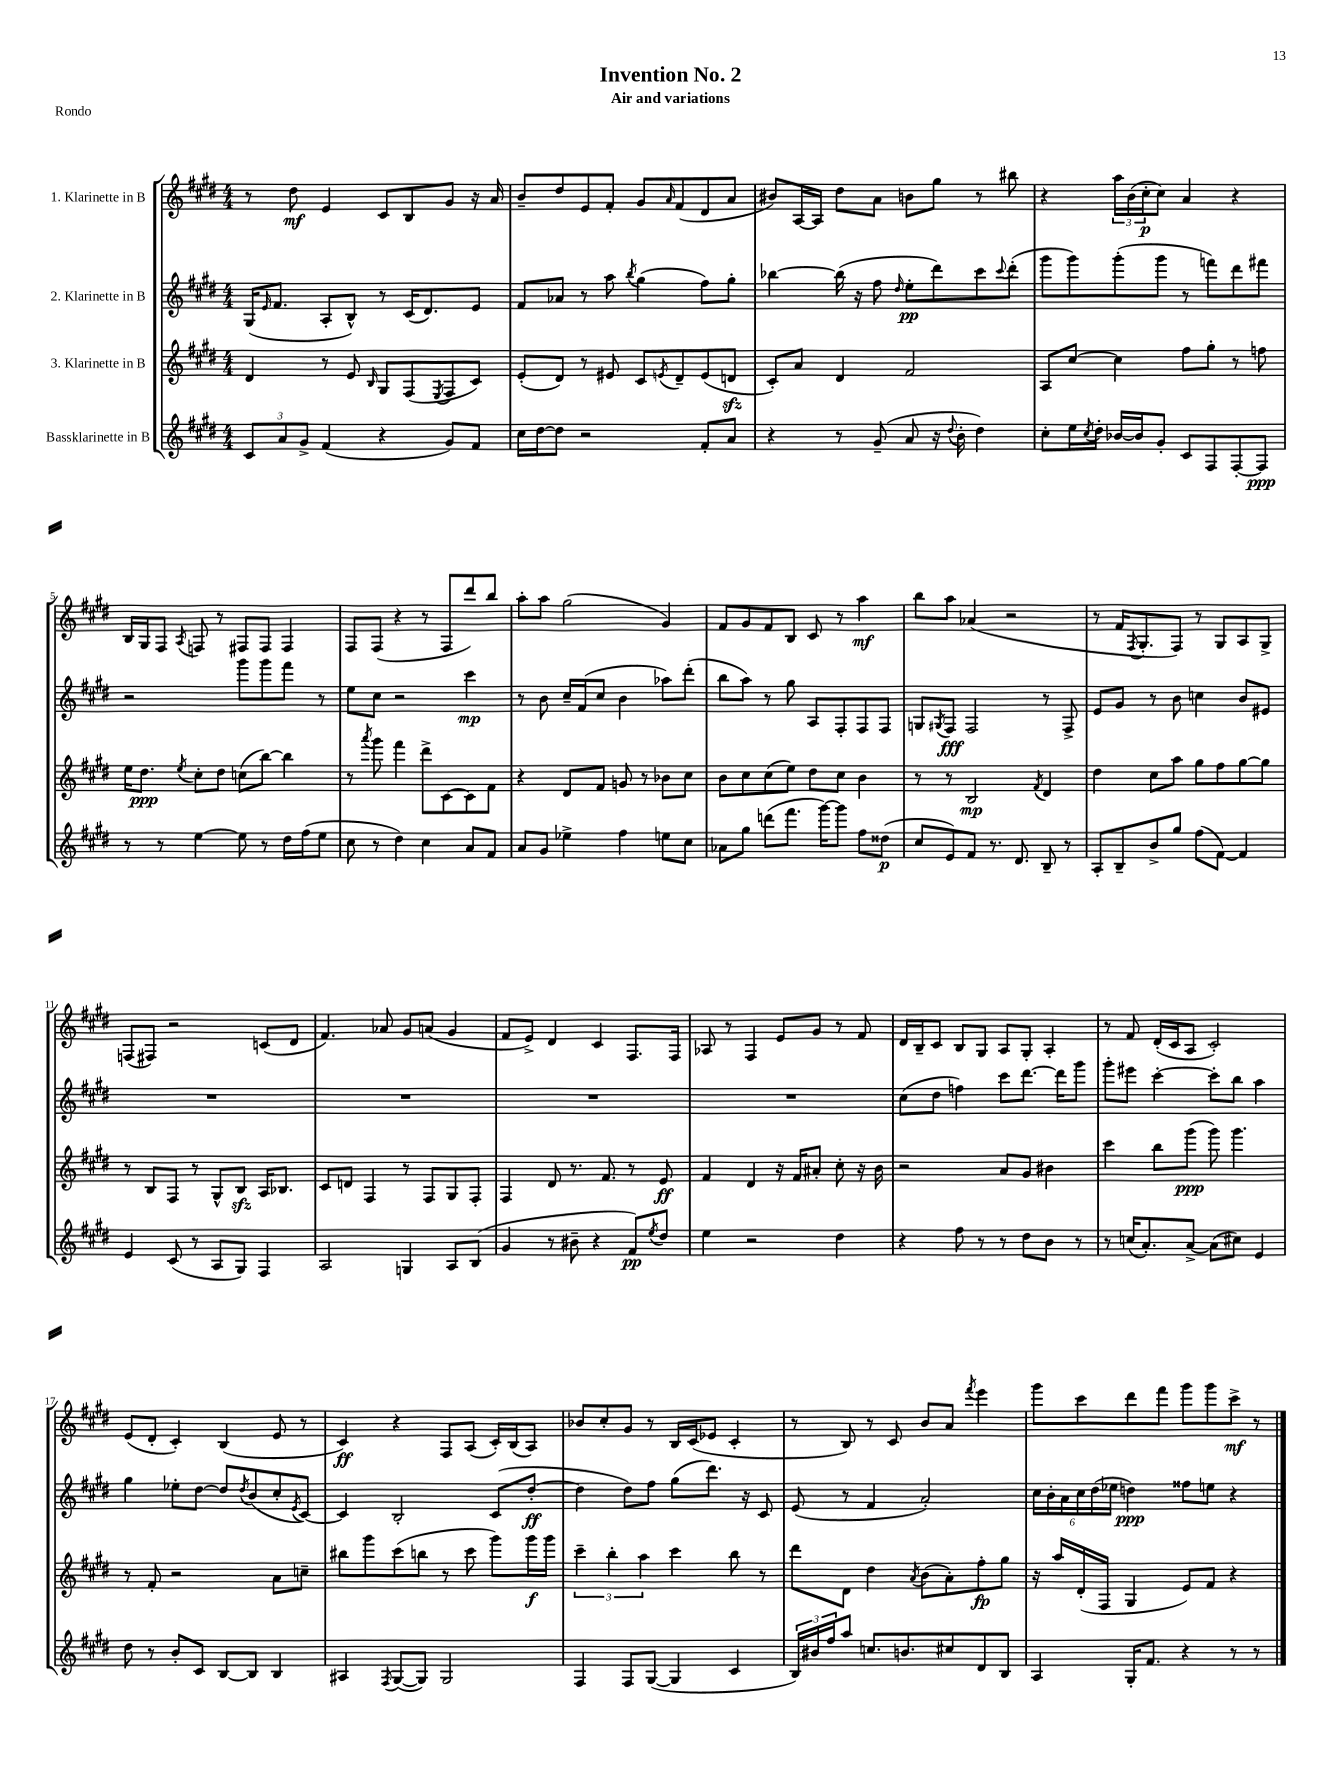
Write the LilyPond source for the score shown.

\header { title = "Invention No. 2" subtitle = "Air and variations" piece = "Rondo" }
<<
\new StaffGroup <<
\new Staff = "s0" \with { instrumentName = "1. Klarinette in B" } {
    \clef treble \key e \major \numericTimeSignature \time 4/4
    r8 dis''8\mf e'4 cis'8 b8 gis'8 r16 a'16 |
    b'8-- dis''8 e'8 fis'8-. gis'8 \grace { a'16 } fis'8( dis'8 a'8 |
    bis'8) a16~ a16 dis''8 a'8 b'8 gis''8 r8 bis''8 |
    r4 \tuplet 3/2 { a''16 b'16( cis''16-.\p } cis''8) a'4 r4 |
    b16 gis16 fis8 \acciaccatura { a8 } f8 r8 fis8 fis8 fis4 |
    fis8 fis8( r4 r8 fis8 dis'''8) b''8 |
    a''8-. a''8 gis''2( gis'4) |
    fis'8 gis'8 fis'8 b8 cis'8 r8 a''4\mf |
    b''8 a''8 aes'4( r2 |
    r8 fis'16 \acciaccatura { fis8 } gis8.-. fis8) r8 gis8 a8 gis8-> |
    f8( fis8) r2 c'8( dis'8 |
    fis'4.) aes'8 gis'8 a'8( gis'4 |
    fis'8 e'8->) dis'4 cis'4 fis8. fis16 |
    aes8 r8 fis4 e'8 gis'8 r8 fis'8 |
    dis'16 b16-- cis'8 b8 gis8 a8 gis8-. a4-. |
    r8 fis'8 dis'16-.( cis'16 a8 cis'2-.) |
    e'8( dis'8-. cis'4-.) b4( e'8 r8 |
    cis'4\ff) r4 fis8 a8( cis'16-.) b16( a8) |
    bes'8 cis''8-. gis'8 r8 b16 cis'16( ees'8 cis'4-. |
    r8 b8) r8 cis'8 b'8 a'8 \acciaccatura { fis'''8 } e'''4 |
    gis'''8 cis'''8 dis'''8 fis'''8 gis'''8 gis'''8 cis'''8->\mf r8 \bar "|." |
}
\new Staff = "s1" \with { instrumentName = "2. Klarinette in B" } {
    \clef treble \key e \major \numericTimeSignature \time 4/4
    gis16( \grace { e'16 } fis'8. a8-. b8-^) r8 cis'16( dis'8.) e'8 |
    fis'8 aes'8 r8 a''8 \acciaccatura { b''8 } gis''4( fis''8) gis''8-. |
    bes''4~ bes''16( r16 fis''8 \grace { dis''16 } e''8-.\pp dis'''8) cis'''8 \appoggiatura { cis'''8 } dis'''8-.( |
    gis'''8 gis'''8) gis'''8-.( gis'''8 r8 f'''8) dis'''8 fis'''8 |
    r2 gis'''8 gis'''8 fis'''8 r8 |
    e''8 cis''8 r2 cis'''4\mp |
    r8 b'8 cis''16-- fis'16( cis''8 b'4 aes''8) dis'''8-.( |
    b''8 a''8) r8 gis''8 a8 fis8-. fis8 fis8 |
    g8 \acciaccatura { gis8 } fis8\fff fis2 r8 fis8-> |
    e'8 gis'8 r8 b'8 c''4 b'8 eis'8 |
    R1 |
    R1 |
    R1 |
    R1 |
    cis''8( dis''8 f''4) cis'''8 dis'''8.~ dis'''16 gis'''8 |
    gis'''8-. eis'''8 cis'''4~-. cis'''8-. b''8 a''4 |
    gis''4 ees''8-. dis''8~ dis''8 \acciaccatura { dis''8 } b'8( cis''8-. \acciaccatura { e'8 } cis'8~) |
    cis'4 b2-. cis'8( dis''8~-.\ff |
    dis''4 dis''8) fis''8 gis''8( dis'''8.) r16 cis'8 |
    e'8( r8 fis'4 a'2-.) |
    \tuplet 6/4 { cis''16 b'16-. a'16 cis''16 dis''16( ees''16 } d''4\ppp) fisis''8 e''8 r4 \bar "|." |
}
\new Staff = "s2" \with { instrumentName = "3. Klarinette in B" } {
    \clef treble \key e \major \numericTimeSignature \time 4/4
    dis'4 r8 e'8 \grace { b16 } gis8 fis8( \acciaccatura { e8 } fis8 cis'8) |
    e'8-.( dis'8) r8 eis'8 cis'8 \acciaccatura { e'8 } dis'8-- e'8( d'8\sfz |
    cis'8-.) a'8 dis'4 fis'2 |
    a8 cis''8~ cis''4 fis''8 gis''8-. r8 f''8 |
    e''16 dis''8.\ppp \acciaccatura { e''8 } cis''8-. dis''8 c''8( b''8~) b''4 |
    r8 \acciaccatura { a'''8 } gis'''8 fis'''4 dis'''8-> cis'8~ cis'8 fis'8 |
    r4 dis'8 fis'8 g'8 r8 bes'8 cis''8 |
    b'8 cis''8 cis''8( e''8) dis''8 cis''8 b'4 |
    r8 r8 b2\mp \acciaccatura { fis'8 } dis'4 |
    dis''4 cis''8 a''8 gis''8 fis''8 gis''8~ gis''8 |
    r8 b8 fis8 r8 gis8-^ b8\sfz a16 bes8. |
    cis'8 d'8 fis4 r8 fis8 gis8 fis8-. |
    fis4 dis'8 r8. fis'8. r8 e'8\ff |
    fis'4 dis'4 r16 fis'16 ais'8-. cis''8-. r16 b'16 |
    r2 a'8 gis'8 bis'4 |
    cis'''4 b''8 gis'''8\ppp( gis'''8) gis'''4. |
    r8 fis'8-. r2 a'8 c''8-- |
    bis''8 gis'''8 cis'''8( b''8 r8 cis'''8 gis'''8) gis'''16\f gis'''16 |
    \tuplet 3/2 { cis'''4-- b''4-. a''4 } cis'''4 b''8 r8 |
    dis'''8 dis'8 dis''4 \acciaccatura { a'8 } b'8( a'8-.) fis''8-.\fp gis''8 |
    r16 a''16 dis'16-.( fis16 gis4 e'8) fis'8 r4 \bar "|." |
}
\new Staff = "s3" \with { instrumentName = "Bassklarinette in B" } {
    \clef treble \key e \major \numericTimeSignature \time 4/4
    \tuplet 3/2 { cis'8 a'8 gis'8-> } fis'4( r4 gis'8) fis'8 |
    cis''16 dis''16~ dis''8 r2 fis'8-. a'8 |
    r4 r8 gis'8--( a'8 r16 \appoggiatura { dis''8 } b'16-. dis''4) |
    cis''8-. e''16 \acciaccatura { cis''8 } dis''16-. bes'16~ bes'16 gis'8-. cis'8 fis8 fis8~-. fis8\ppp |
    r8 r8 e''4~ e''8 r8 dis''16 fis''16( e''8 |
    cis''8 r8 dis''4) cis''4 a'8 fis'8 |
    a'8 gis'8 ees''4-> fis''4 e''8 cis''8 |
    aes'8 gis''8 d'''8( fis'''8. gis'''16~) gis'''8 fis''8 disis''8\p( |
    cis''8 e'8) fis'8 r8. dis'8. b8-- r8 |
    a8-. b8-- b'8-> gis''8 fis''8( fis'8~) fis'4 |
    e'4 cis'8( r8 a8 gis8) fis4 |
    a2 g4 a8 b8( |
    gis'4 r8 bis'8-- r4 fis'8\pp) \acciaccatura { e''8 } dis''8 |
    e''4 r2 dis''4 |
    r4 fis''8 r8 r8 dis''8 b'8 r8 |
    r8 c''16( a'8.-.) a'8~-> a'8( cis''8) e'4 |
    dis''8 r8 b'8-. cis'8 b8~ b8 b4 |
    ais4 \acciaccatura { fis8 } gis8~( gis8) gis2 |
    fis4 fis8 gis8~( gis4 cis'4 |
    \tuplet 3/2 { b16) bis'16 fis''16 } a''8 c''8. b'8. cis''8 dis'8 b8 |
    a4 gis16-. fis'8. r4 r8 r8 \bar "|." |
}
>>
>>
